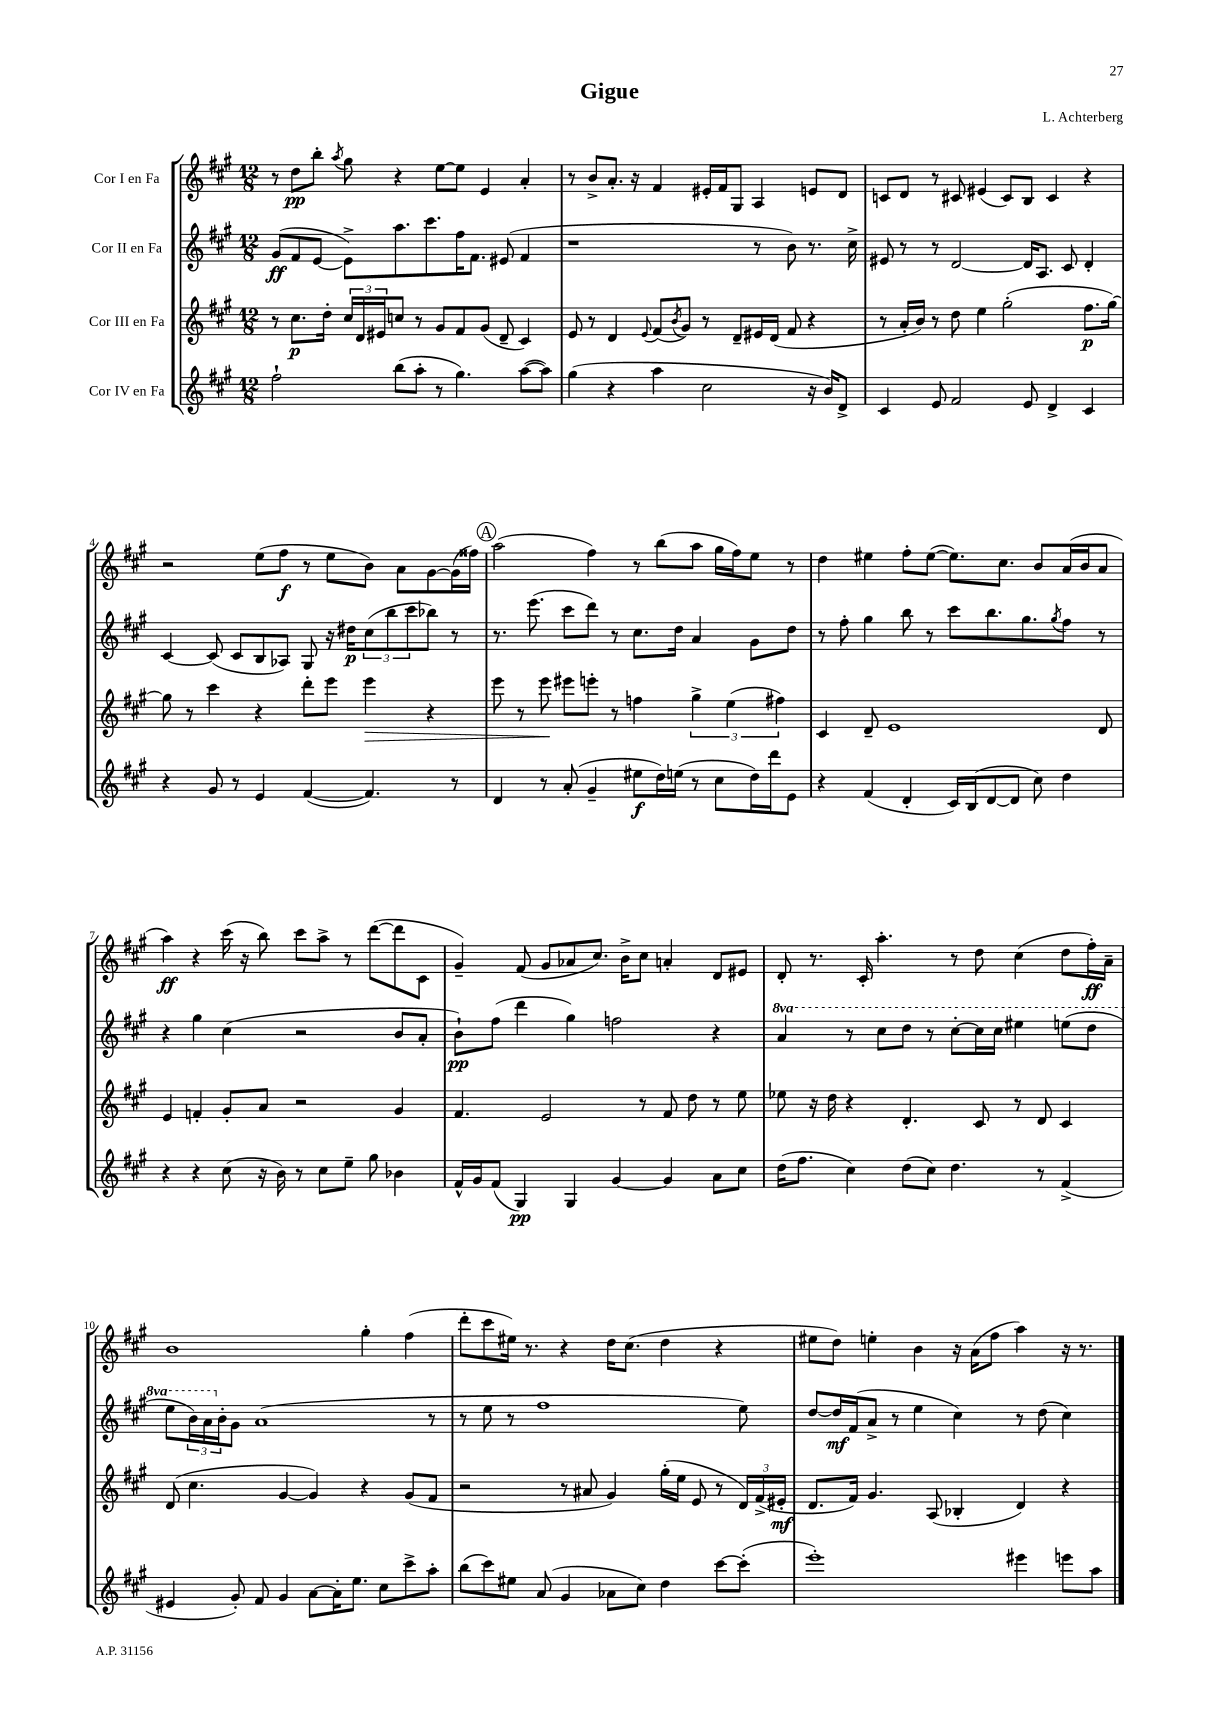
\header { title = "Gigue" composer = "L. Achterberg" }
<<
\new StaffGroup <<
\new Staff = "s0" \with { instrumentName = "Cor I en Fa" } {
    \clef treble \key a \major \numericTimeSignature \time 12/8
    r8 d''8\pp b''8-. \acciaccatura { a''8 } gis''8 r4 e''8~ e''8 e'4 a'4-. |
    r8 b'8-> a'8.-. r16 fis'4 eis'16-. fis'16 gis8 a4 e'8 d'8 |
    c'8 d'8 r8 cis'8 eis'4( cis'8) b8 cis'4 r4 |
    r2 e''8( fis''8\f r8 e''8 b'8) a'8 gis'8~ gis'16( fisis''16) |
    \mark \markup { \circle "A" } a''2( fis''4) r8 b''8( a''8 gis''16 fis''16) e''8 r8 |
    d''4 eis''4 fis''8-. eis''8~( eis''8.) cis''8. b'8 a'16( b'16 a'8 |
    a''4\ff) r4 cis'''16( r16 b''8) cis'''8 a''8-> r8 d'''8~( d'''8 cis'8 |
    gis'4--) fis'8( gis'8 aes'8 cis''8.) b'16-> cis''8 a'4-. d'8 eis'8 |
    d'8-. r8. cis'16-. a''4.-. r8 d''8 cis''4( d''8 fis''16-.\ff) a'16-- |
    b'1 gis''4-. fis''4( |
    d'''8-. cis'''8 eis''16) r8. r4 d''16 cis''8.( d''4 r4 |
    eis''8 d''8) e''4-. b'4 r16 a'16( fis''8 a''4) r16 r8. \bar "|." |
}
\new Staff = "s1" \with { instrumentName = "Cor II en Fa" } {
    \clef treble \key a \major \numericTimeSignature \time 12/8 \set Staff.ottavationMarkups = #ottavation-simple-ordinals
    gis'8\ff( fis'8 e'8~ e'8->) a''8. cis'''8. fis''16 fis'8. eis'8( fis'4 |
    r1 r8 b'8) r8. cis''16-> |
    eis'8 r8 r8 d'2~ d'16 a8. cis'8 d'4-. |
    cis'4~ cis'8( cis'8 b8 aes8) gis8 r16 dis''16\p \tuplet 3/2 { cis''8( b''8 cis'''8 } bes''8) r8 |
    \mark \markup { \circle "A" } r8. e'''8.( cis'''8 d'''8) r8 cis''8. d''16 a'4 gis'8 d''8 |
    r8 fis''8-. gis''4 b''8 r8 cis'''8 b''8. gis''8. \acciaccatura { gis''8 } fis''8 r8 |
    r4 gis''4 cis''4( r2 b'8 a'8-. |
    b'8-!\pp) fis''8( d'''4 gis''4) f''2 r4 |
    \ottava #1 a''4 r8 cis'''8 d'''8 r8 cis'''8~-. cis'''16 cis'''16 eis'''4 e'''8( d'''8 |
    e'''8 \tuplet 3/2 { b''16) a''16 \ottava #0 b'16-. } gis'8 a'1( r8 |
    r8 e''8 r8 fis''1 e''8) |
    d''8~ d''16\mf fis'16( a'8-> r8 e''4 cis''4) r8 d''8( cis''4) \bar "|." |
}
\new Staff = "s2" \with { instrumentName = "Cor III en Fa" } {
    \clef treble \key a \major \numericTimeSignature \time 12/8
    r8 cis''8.\p d''16-. \tuplet 3/2 { cis''16 d'16 eis'16 } c''8 r8 gis'8 fis'8 gis'8( d'8-- cis'4) |
    e'8 r8 d'4 \appoggiatura { e'8 } fis'8( \acciaccatura { b'8 } gis'8) r8 d'8-- eis'16 d'16( fis'8 r4 |
    r8 a'16-. b'16) r8 d''8 e''4 gis''2-.( fis''8.\p gis''16~) |
    gis''8 r8 cis'''4 r4 d'''8-. e'''8 e'''4\> r4 |
    \mark \markup { \circle "A" } e'''8 r8 e'''8\! eis'''8 e'''8-. r8 f''4 \tuplet 3/2 { gis''4-> e''4( fis''4) } |
    cis'4 d'8-- e'1 d'8 |
    e'4 f'4-. gis'8-. a'8 r2 gis'4 |
    fis'4. e'2 r8 fis'8 d''8 r8 e''8 |
    ees''8 r16 d''16 r4 d'4.-. cis'8 r8 d'8 cis'4 |
    d'8( cis''4. gis'4~ gis'4) r4 gis'8( fis'8 |
    r2 r8 ais'8 gis'4) gis''16-.( e''16 e'8 r8 \tuplet 3/2 { d'16) fis'16->( eis'16-.\mf } |
    d'8. fis'16) gis'4. a8( bes4-. d'4) r4 \bar "|." |
}
\new Staff = "s3" \with { instrumentName = "Cor IV en Fa" } {
    \clef treble \key a \major \numericTimeSignature \time 12/8
    fis''2-! b''8( a''8-. r8 gis''4.) a''8~( a''8) |
    gis''4( r4 a''4 cis''2 r16 b'16) d'8-> |
    cis'4 e'8 fis'2 e'8 d'4-> cis'4 |
    r4 gis'8 r8 e'4 fis'4~( fis'4.) r8 |
    \mark \markup { \circle "A" } d'4 r8 a'8-.( gis'4-- eis''8\f d''16) e''16( r8 cis''8 d''16) d'''16 e'8 |
    r4 fis'4( d'4-. cis'16) b16( d'8~ d'8 cis''8) d''4 |
    r4 r4 cis''8( r16 b'16) r8 cis''8 e''8-- gis''8 bes'4 |
    fis'16-^ gis'16 fis'8( gis4\pp) gis4 gis'4~ gis'4 a'8 cis''8 |
    d''16( fis''8. cis''4) d''8( cis''8) d''4. r8 fis'4->( |
    eis'4 gis'8-.) fis'8 gis'4 a'8~ a'16-. e''8. cis''8 cis'''8-> a''8-. |
    b''8( cis'''8) eis''8 a'8( gis'4 aes'8 cis''8) d''4 cis'''8~ cis'''8-.( |
    e'''1-.) eis'''4 e'''8 a''8 \bar "|." |
}
>>
>>
